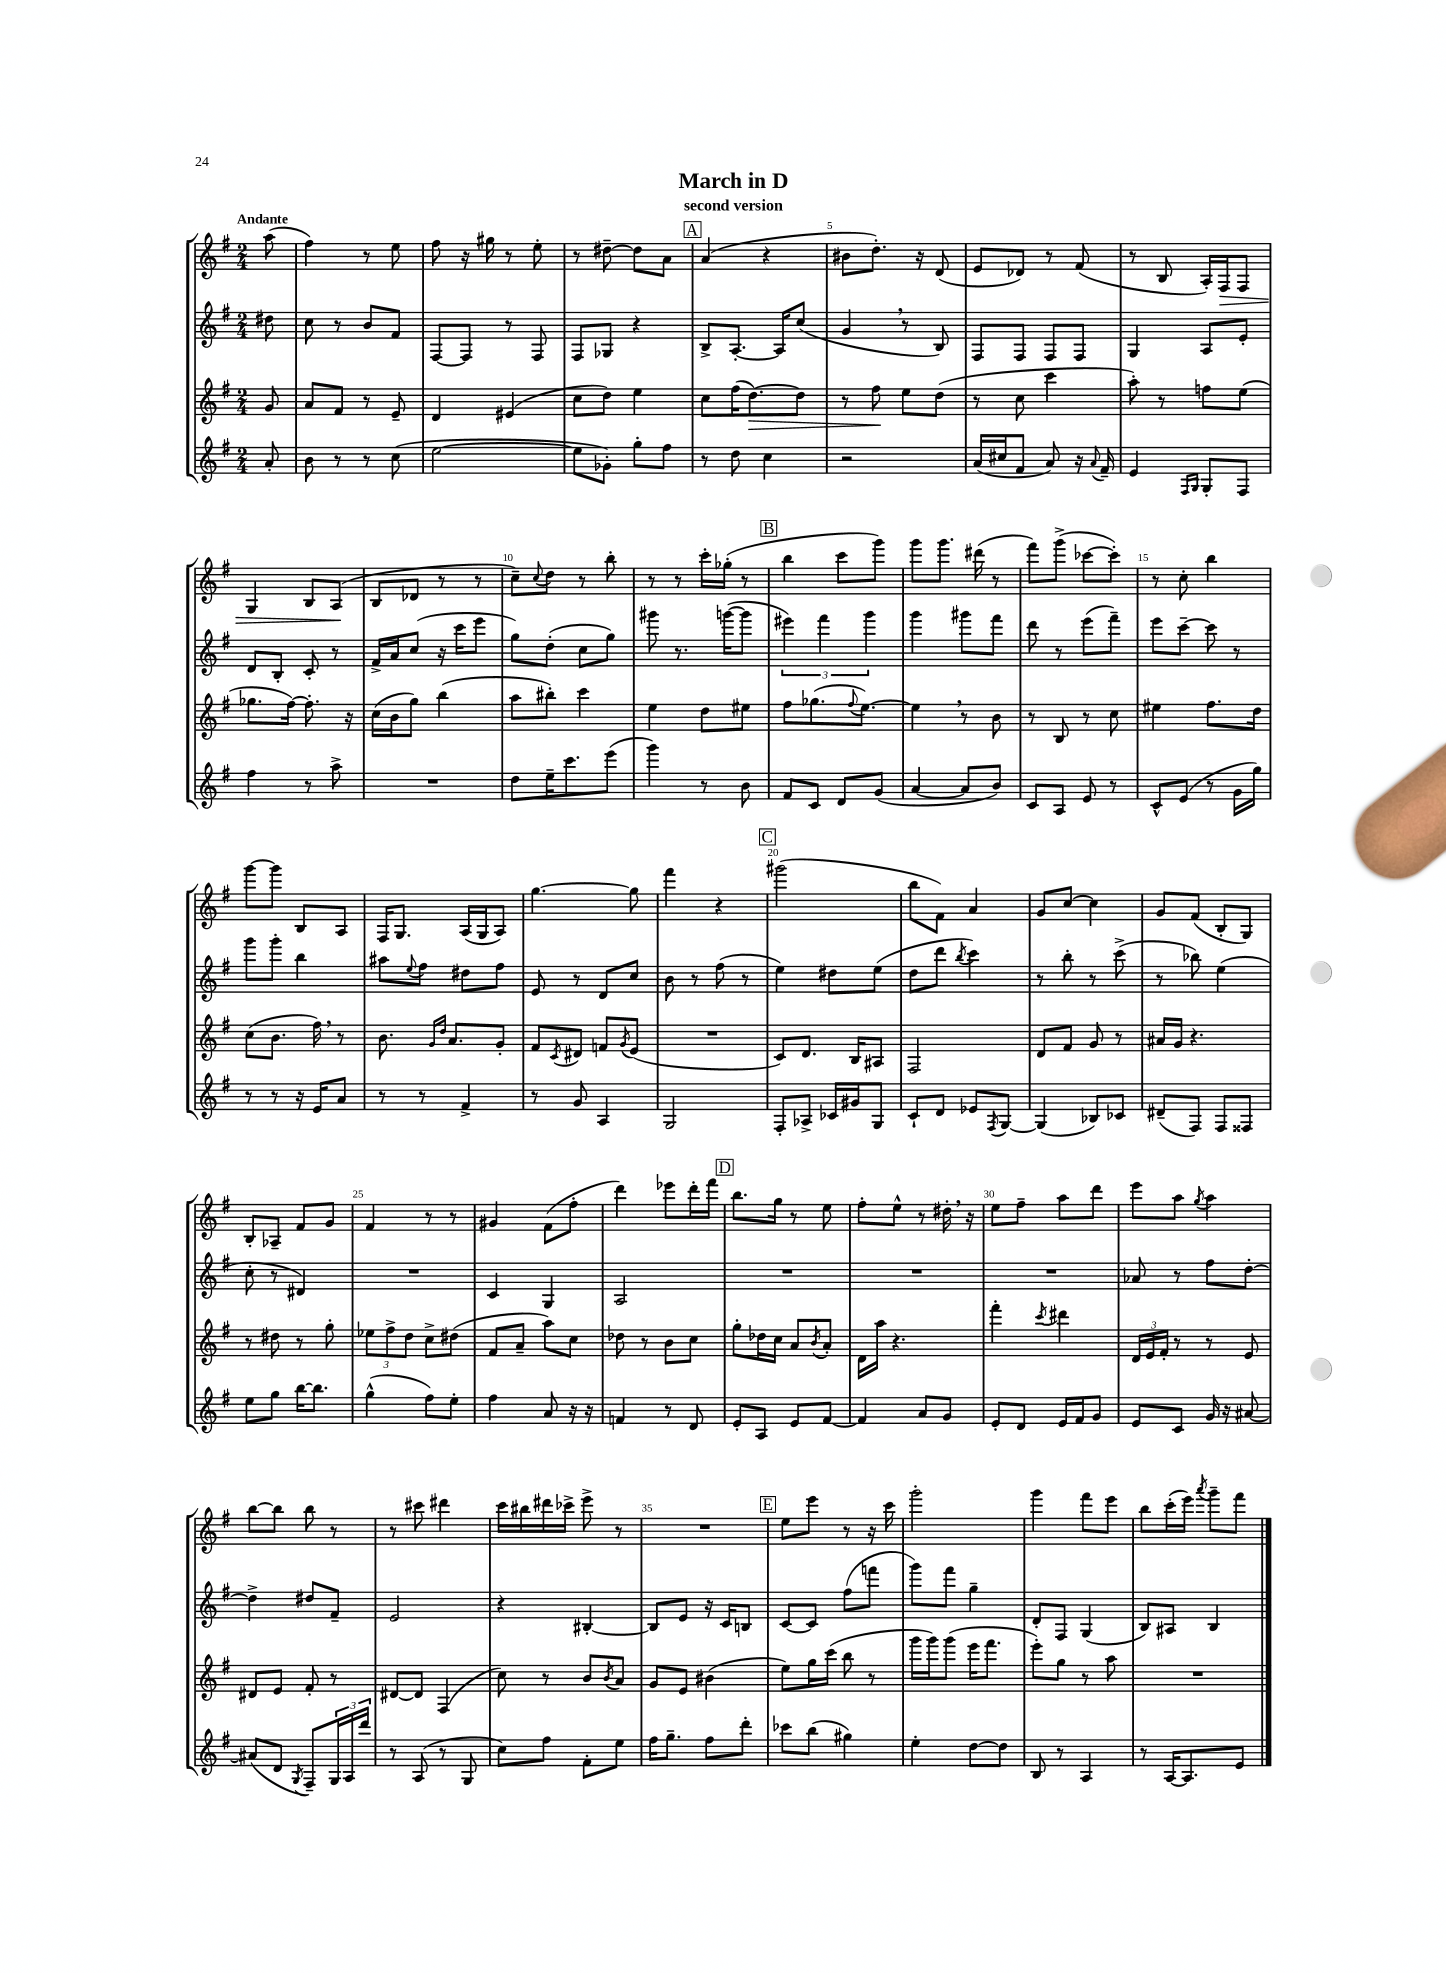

**kern	**kern	**kern	**kern
*staff4	*staff3	*staff2	*staff1
*clefG2	*clefG2	*clefG2	*clefG2
*k[f#]	*k[f#]	*k[f#]	*k[f#]
*M2/4	*M2/4	*M2/4	*M2/4
8a'	8g	8dd#	(8aa
=	=	=	=
8b	8a	8cc	4ff#)
8r	8f#	8r	.
8r	8r	8b	8r
(8cc	8e~	8f#	8ee
=	=	=	=
[2ee	4d	[8F#	8ff#
.	.	8F#]	16r
.	.	.	16gg#
.	(4e#	8r	8r
.	.	8F#	8ee'
=	=	=	=
8ee]	8cc	8F#	8r
8g-')	8dd)	8G-	[8dd#~
8gg'	4ee	4r	8dd#]
8ff#	.	.	8a
=	=	=	=
8r	8cc	8B^	(4a
8dd	(16ff#	[8.A'	.
.	[8.dd)	.	.
4cc	.	.	4r
.	.	16A]	.
.	8dd]	(8cc	.
=	=	=	=
2r	8r	4g	8b#
.	8ff#	.	8.dd')
.	8ee	8r	.
.	.	.	16r
.	(8dd	8B)	(8d
=	=	=	=
(16a	8r	8F#	8e
16cc#	.	.	.
8f#	8cc	8F#	8d-)
8a)	4ccc	8F#	8r
16r	.	8F#	(8f#
8qqa	.	.	.
16f#~	.	.	.
=	=	=	=
4e	8aa')	4G	8r
.	8r	.	8B
16qqF#	.	.	.
16qqG	.	.	.
8G'	8ff	8A	16A')
.	.	.	16F#
8F#	(8ee	8e'	8F#
=	=	=	=
4ff#	8.gg-	8d	4G
.	.	8B'	.
.	[16ff#)	.	.
8r	8.ff#']	8c'	8B
8aa^	.	8r	(8A
.	16r	.	.
=	=	=	=
2r	(16cc	16f#^	8B
.	16b	16a	.
.	8gg)	(8cc	8d-
.	(4bb	16r	8r
.	.	16ccc	.
.	.	8eee	8r
=	=	=	=
8dd	8aa	8gg)	8cc~)
.	.	.	8qqcc
16ee~	8bb#')	(8dd'	8dd
8.ccc	.	.	.
.	4ccc	8cc	8r
(8eee	.	8gg)	8bb'
=	=	=	=
4ggg)	4ee	8ggg#	8r
.	.	8.r	8r
8r	8dd	.	16ccc'
.	.	([16ggg	(16gg-'
8b	8ee#	8ggg]	8r
=	=	=	=
8f#	8ff#	6eee#)	4bb
8c	(8.gg-	.	.
.	.	6fff#	.
8d	.	.	8ccc
.	8qqff#	.	.
.	[8.ee)	.	.
.	.	6ggg	.
(8g	.	.	8ggg)
=	=	=	=
[4a	4ee]	4ggg	8ggg
.	.	.	8.ggg
8a]	8r	8ggg#	.
.	.	.	(16ddd#
8b)	8b	8fff#	8r
=	=	=	=
8c	8r	8ddd	8fff#)
8A	8B	8r	(8ggg^
8e	8r	(8eee	[8ccc-
8r	8cc	8fff#~)	8ccc-'])
=	=	=	=
8c^^	4ee#	8eee	8r
(8e	.	[8ccc~	8cc'
8r	8.ff#	8ccc]	4bb
16g	.	8r	.
16gg)	16dd	.	.
=	=	=	=
8r	(8cc	8ggg	[8ggg
8r	8.b	8ggg'	8ggg]
16r	.	4bb	8B
16e	16ff#)	.	.
8a	8r	.	8A
=	=	=	=
8r	8.b	8aa#	16F#
.	.	.	8.G
.	.	8qqee	.
8r	.	8ff#	.
.	16qqg	.	.
.	16qqdd	.	.
.	8.a	.	.
4f#^	.	8dd#	(16A
.	.	.	16G
.	8g'	8ff#	8A)
=	=	=	=
8r	8f#	8e	[4.gg
.	8qc	.	.
8g	8d#	8r	.
4A	8f	8d	.
.	8qg	.	.
.	(8e	8cc	8gg]
=	=	=	=
2G	2r	8b	4fff#
.	.	8r	.
.	.	(8ff#	4r
.	.	8r	.
=	=	=	=
8F#'	8c)	4ee)	(2ggg#
8A-^	8.d	.	.
16c-	.	8dd#	.
16g#	16B	.	.
8G	8A#	(8ee	.
=	=	=	=
8c`	2F#	8dd	8bb
8d	.	8ddd	8f#)
.	.	8qbb	.
8e-	.	4ccc)	4a
8qF#	.	.	.
[8G	.	.	.
=	=	=	=
(4G]	8d	8r	8g
.	8f#	8bb'	[8cc
8B-)	8g	8r	4cc]
8c-	8r	(8ccc^	.
=	=	=	=
(8d#~	16a#	8r	8g
.	16g	.	.
8F#)	4.r	8bb-)	(8f#
8F#	.	(4ee	8B'
8F##	.	.	8G)
=	=	=	=
8ee	8r	8cc'	8B'
8gg	8dd#	8r	8A-~
[16bb	8r	4d#)	8f#
8.bb]	.	.	.
.	8gg'	.	8g
=	=	=	=
(4gg^^	12ee-	2r	4f#
.	12ff#^	.	.
.	12dd	.	.
8ff#)	8cc^	.	8r
8ee'	(8dd#	.	8r
=	=	=	=
4ff#	8f#	4c	4g#
.	8a~	.	.
8a	8aa)	4G	(8f#
16r	8cc	.	8ff#'
16r	.	.	.
=	=	=	=
4f	8dd-	2A	4ddd)
.	8r	.	.
8r	8b	.	8eee-
8d	8cc	.	16ddd'
.	.	.	16fff#
=	=	=	=
8e'	8gg'	2r	8.bb
8A	16dd-	.	.
.	16cc	.	16gg
8e	8a	.	8r
.	8qb	.	.
[8f#	8a'	.	8ee
=	=	=	=
4f#]	16d	2r	8ff#'
.	16aa	.	.
.	4.r	.	8ee^^
8a	.	.	8r
8g	.	.	16dd#'
.	.	.	16r
=	=	=	=
8e'	4fff#'	2r	8ee
8d	.	.	8ff#~
.	8qccc	.	.
16e	4ddd#	.	8aa
16f#	.	.	.
8g	.	.	8ddd
=	=	=	=
8e	24d	8a-	8eee
.	24e	.	.
.	24f#'	.	.
8c	8r	8r	8aa
.	.	.	8qgg
16g	8r	8ff#	4aa
16r	.	.	.
[8a#	8e	[8dd'	.
=	=	=	=
(8a#]	8d#	4dd^]	[8bb
8d	8e	.	8bb]
8qG	.	.	.
8F#~)	8f#'	8dd#	8bb
24G	8r	8f#~	8r
24A	.	.	.
24ddd	.	.	.
=	=	=	=
8r	[8d#	2e	8r
(8A	8d#]	.	8ccc#
8r	(4F#	.	4ddd#
8G	.	.	.
=	=	=	=
8cc)	8cc)	4r	16ccc
.	.	.	16bb#
8ff#	8r	.	16ddd#
.	.	.	16ccc-^
8f#'	8b	[4B#'	8eee^
.	8qb	.	.
8ee	8a	.	8r
=	=	=	=
16ff#	8g	8B#]	2r
8.gg~	.	.	.
.	8e	8e	.
8ff#	(4b#	16r	.
.	.	16c	.
8ddd'	.	8B	.
=	=	=	=
8ccc-	8ee)	[8c	8ee
(8bb	16gg	8c]	8eee
.	(16ccc	.	.
4gg#)	8bb	(8ff#	8r
.	8r	8fff	16r
.	.	.	16ccc
=	=	=	=
4ee'	16ggg	8ggg)	2ggg'
.	16ggg)	.	.
.	(8ggg	8fff#	.
[8dd	16eee	4gg~	.
.	8.fff#	.	.
8dd]	.	.	.
=	=	=	=
8B	8eee')	8d'	4ggg
8r	8gg	8F#	.
4A	8r	(4G	8fff#
.	8aa	.	8eee
=	=	=	=
8r	2r	8B)	8bb
[16A	.	8A#	(16ccc'
8.A]	.	.	16eee)
.	.	.	8qaaa
.	.	4B	8ggg~
8e	.	.	8fff#
==	==	==	==
*-	*-	*-	*-
